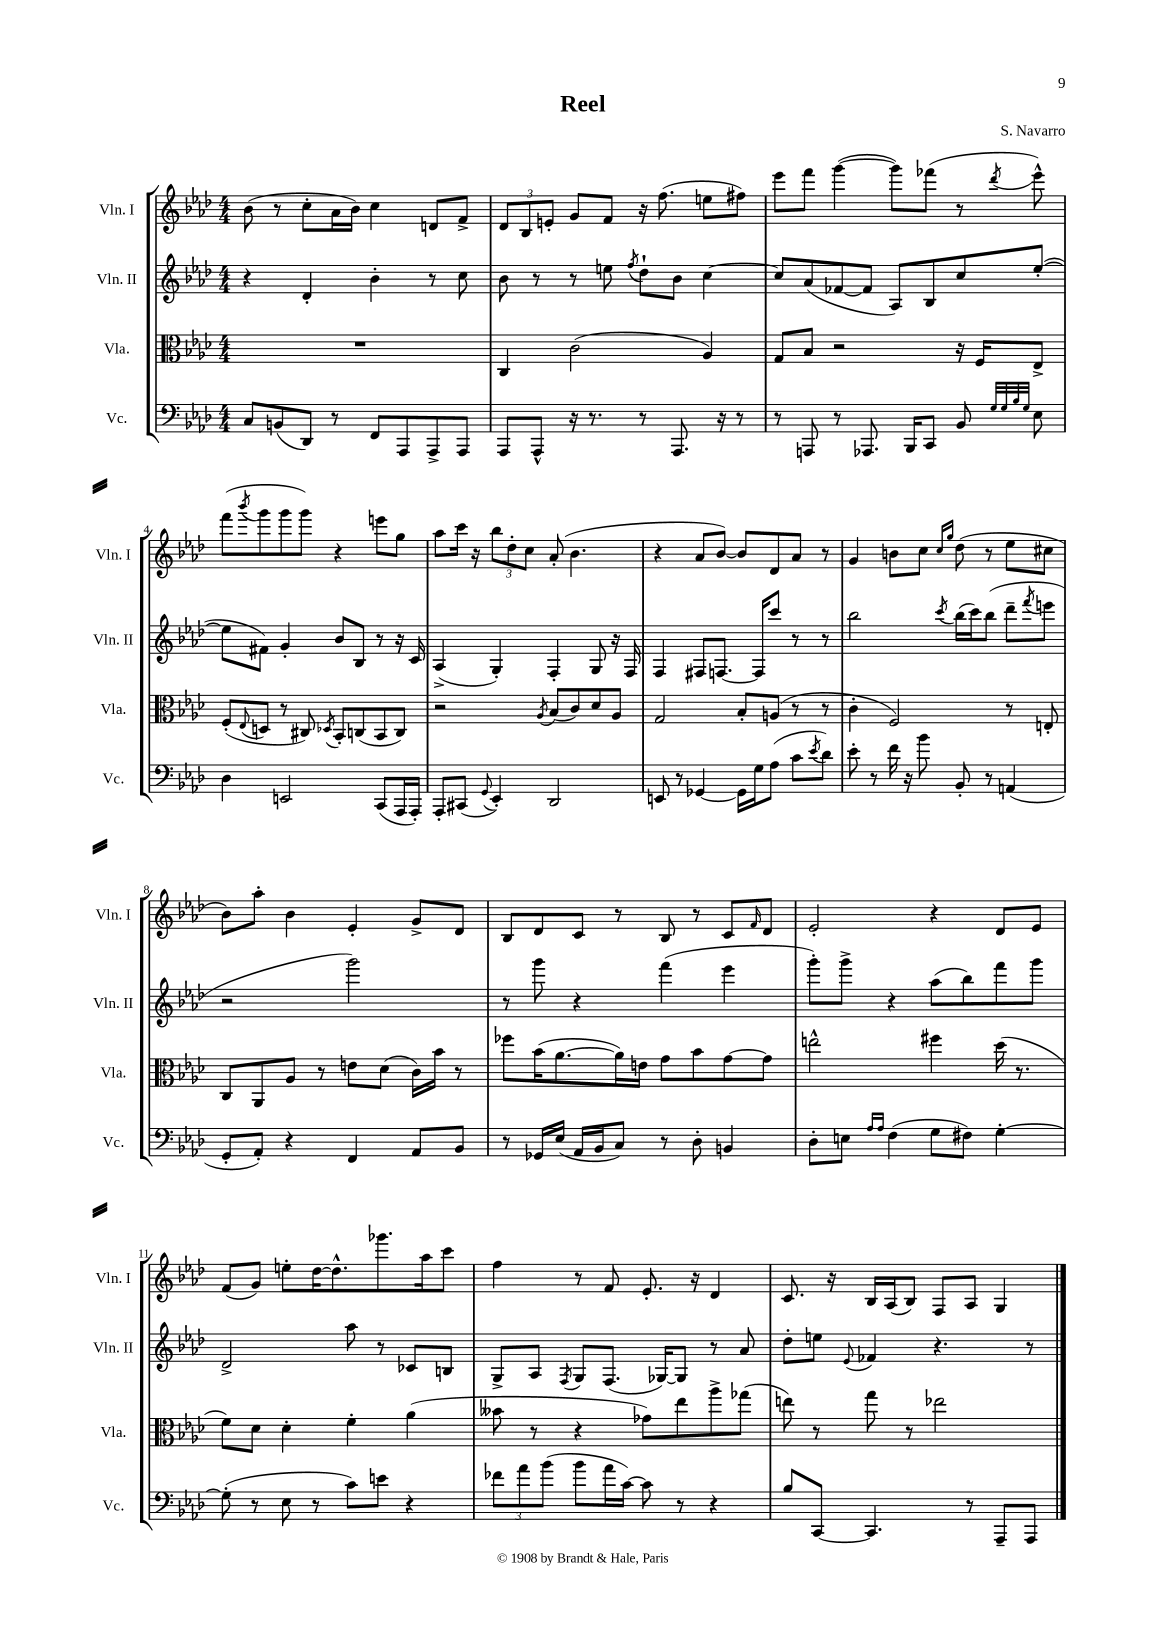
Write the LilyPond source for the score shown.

\header { title = "Reel" composer = "S. Navarro" }
<<
\new StaffGroup <<
\new Staff = "s0" \with { instrumentName = "Vln. I" shortInstrumentName = "Vln. I" } {
    \clef treble \key aes \major \numericTimeSignature \time 4/4
    bes'8( r8 c''8-. aes'16 bes'16) c''4 d'8 f'8-> |
    \tuplet 3/2 { des'8 bes8 e'8-. } g'8 f'8 r16 f''8.( e''8 fis''8) |
    ees'''8 f'''8 g'''4~( g'''8) fes'''8( r8 \acciaccatura { des'''8 } ees'''8-^) |
    f'''8( \acciaccatura { bes'''8 } g'''8 g'''8 g'''8) r4 e'''8 g''8 |
    aes''8 c'''16 r16 \tuplet 3/2 { bes''8 des''8-. c''8 } aes'8-.( bes'4. |
    r4 aes'8 bes'8~) bes'8 des'8 aes'8 r8 |
    g'4 b'8 c''8 \grace { c''16 g''16 } des''8( r8 ees''8 cis''8 |
    bes'8) aes''8-. bes'4 ees'4-. g'8-> des'8 |
    bes8 des'8 c'8 r8 bes8 r8 c'8 \grace { f'16 } des'8 |
    ees'2-. r4 des'8 ees'8 |
    f'8( g'8) e''8-. des''16~ des''8.-^ ges'''8. aes''16 c'''8 |
    f''4 r8 f'8 ees'8.-. r16 des'4 |
    c'8. r16 bes16 aes16( bes8) f8 aes8 g4 \bar "|." |
}
\new Staff = "s1" \with { instrumentName = "Vln. II" shortInstrumentName = "Vln. II" } {
    \clef treble \key aes \major \numericTimeSignature \time 4/4
    r4 des'4-. bes'4-. r8 c''8 |
    bes'8 r8 r8 e''8 \acciaccatura { f''8 } des''8-! bes'8 c''4~ |
    c''8 aes'8( fes'8~ fes'8 aes8) bes8 c''8 ees''8~-.( |
    ees''8 fis'8) g'4-. bes'8 bes8 r8 r16 c'16 |
    aes4->( g4-.) f4-. g8 r16 f16 |
    f4 fis8 f8.~ f16 c'''8 r8 r8 |
    bes''2 \acciaccatura { c'''8 } bes''16( c'''16) bes''8( des'''8-- \acciaccatura { f'''8 } e'''8 |
    r2 g'''2) |
    r8 g'''8 r4 f'''4( ees'''4 |
    g'''8-.) g'''8-> r4 aes''8( bes''8) f'''8 g'''8 |
    des'2-> aes''8 r8 ces'8 b8 |
    g8-> aes8 \acciaccatura { f8 } g8 f8.( ges16~) ges8 r8 aes'8 |
    des''8-. e''8 \appoggiatura { ees'8 } fes'4 r4. r8 \bar "|." |
}
\new Staff = "s2" \with { instrumentName = "Vla." shortInstrumentName = "Vla." } {
    \clef alto \key aes \major \numericTimeSignature \time 4/4
    R1 |
    c4 c'2( aes4) |
    g8 bes8 r2 r16 f16 ees8-> |
    f8-.( \appoggiatura { ees8 } d8 r8 cis8) \acciaccatura { des8 } bes,8-. c8( bes,8 c8) |
    r2 \acciaccatura { aes8 } bes8( c'8) des'8 aes8 |
    g2 bes8-. a8( r8 r8 |
    c'4-. f2) r8 e8-. |
    c8 aes,8 aes8 r8 e'8 des'8( c'16) bes'16 r8 |
    fes''8 bes'16( aes'8.~ aes'16) e'16 g'8 bes'8 g'8~ g'8 |
    e''2-^ fis''4 des''16( r8. |
    f'8) des'8 des'4-. f'4-. aes'4( |
    beses'8 r8 r4 ges'8) ees''8 aes''8-> ges''8( |
    e''8) r8 g''8 r8 ees''2 \bar "|." |
}
\new Staff = "s3" \with { instrumentName = "Vc." shortInstrumentName = "Vc." } {
    \clef bass \key aes \major \numericTimeSignature \time 4/4
    c8 b,8( des,8) r8 f,8 aes,,8 aes,,8-> aes,,8 |
    aes,,8 aes,,8-^ r16 r8. r8 aes,,8. r16 r8 |
    r8 a,,8 r8 aes,,8. bes,,16 c,8 bes,8 \grace { g32 g32 bes32 g32 } ees8 |
    des4 e,2 c,8( aes,,16 aes,,16-.) |
    aes,,8-. cis,8( \appoggiatura { g,8 } ees,4-.) des,2 |
    e,8 r8 ges,4~ ges,16 g16 aes8( c'8 \acciaccatura { ees'8 } des'8) |
    ees'8-. r8 f'16 r16 bes'8 bes,8-. r8 a,4( |
    g,8-. aes,8-.) r4 f,4 aes,8 bes,8 |
    r8 ges,16 ees16( aes,16 bes,16 c8) r8 des8-. b,4 |
    des8-. e8 \grace { aes16 aes16 } f4( g8 fis8) g4~-. |
    g8-.( r8 ees8 r8 c'8) e'8 r4 |
    \tuplet 3/2 { fes'8 aes'8 bes'8( } bes'8 aes'16 c'16~) c'8 r8 r4 |
    bes8 c,8~ c,4. r8 aes,,8-- aes,,8 \bar "|." |
}
>>
>>
